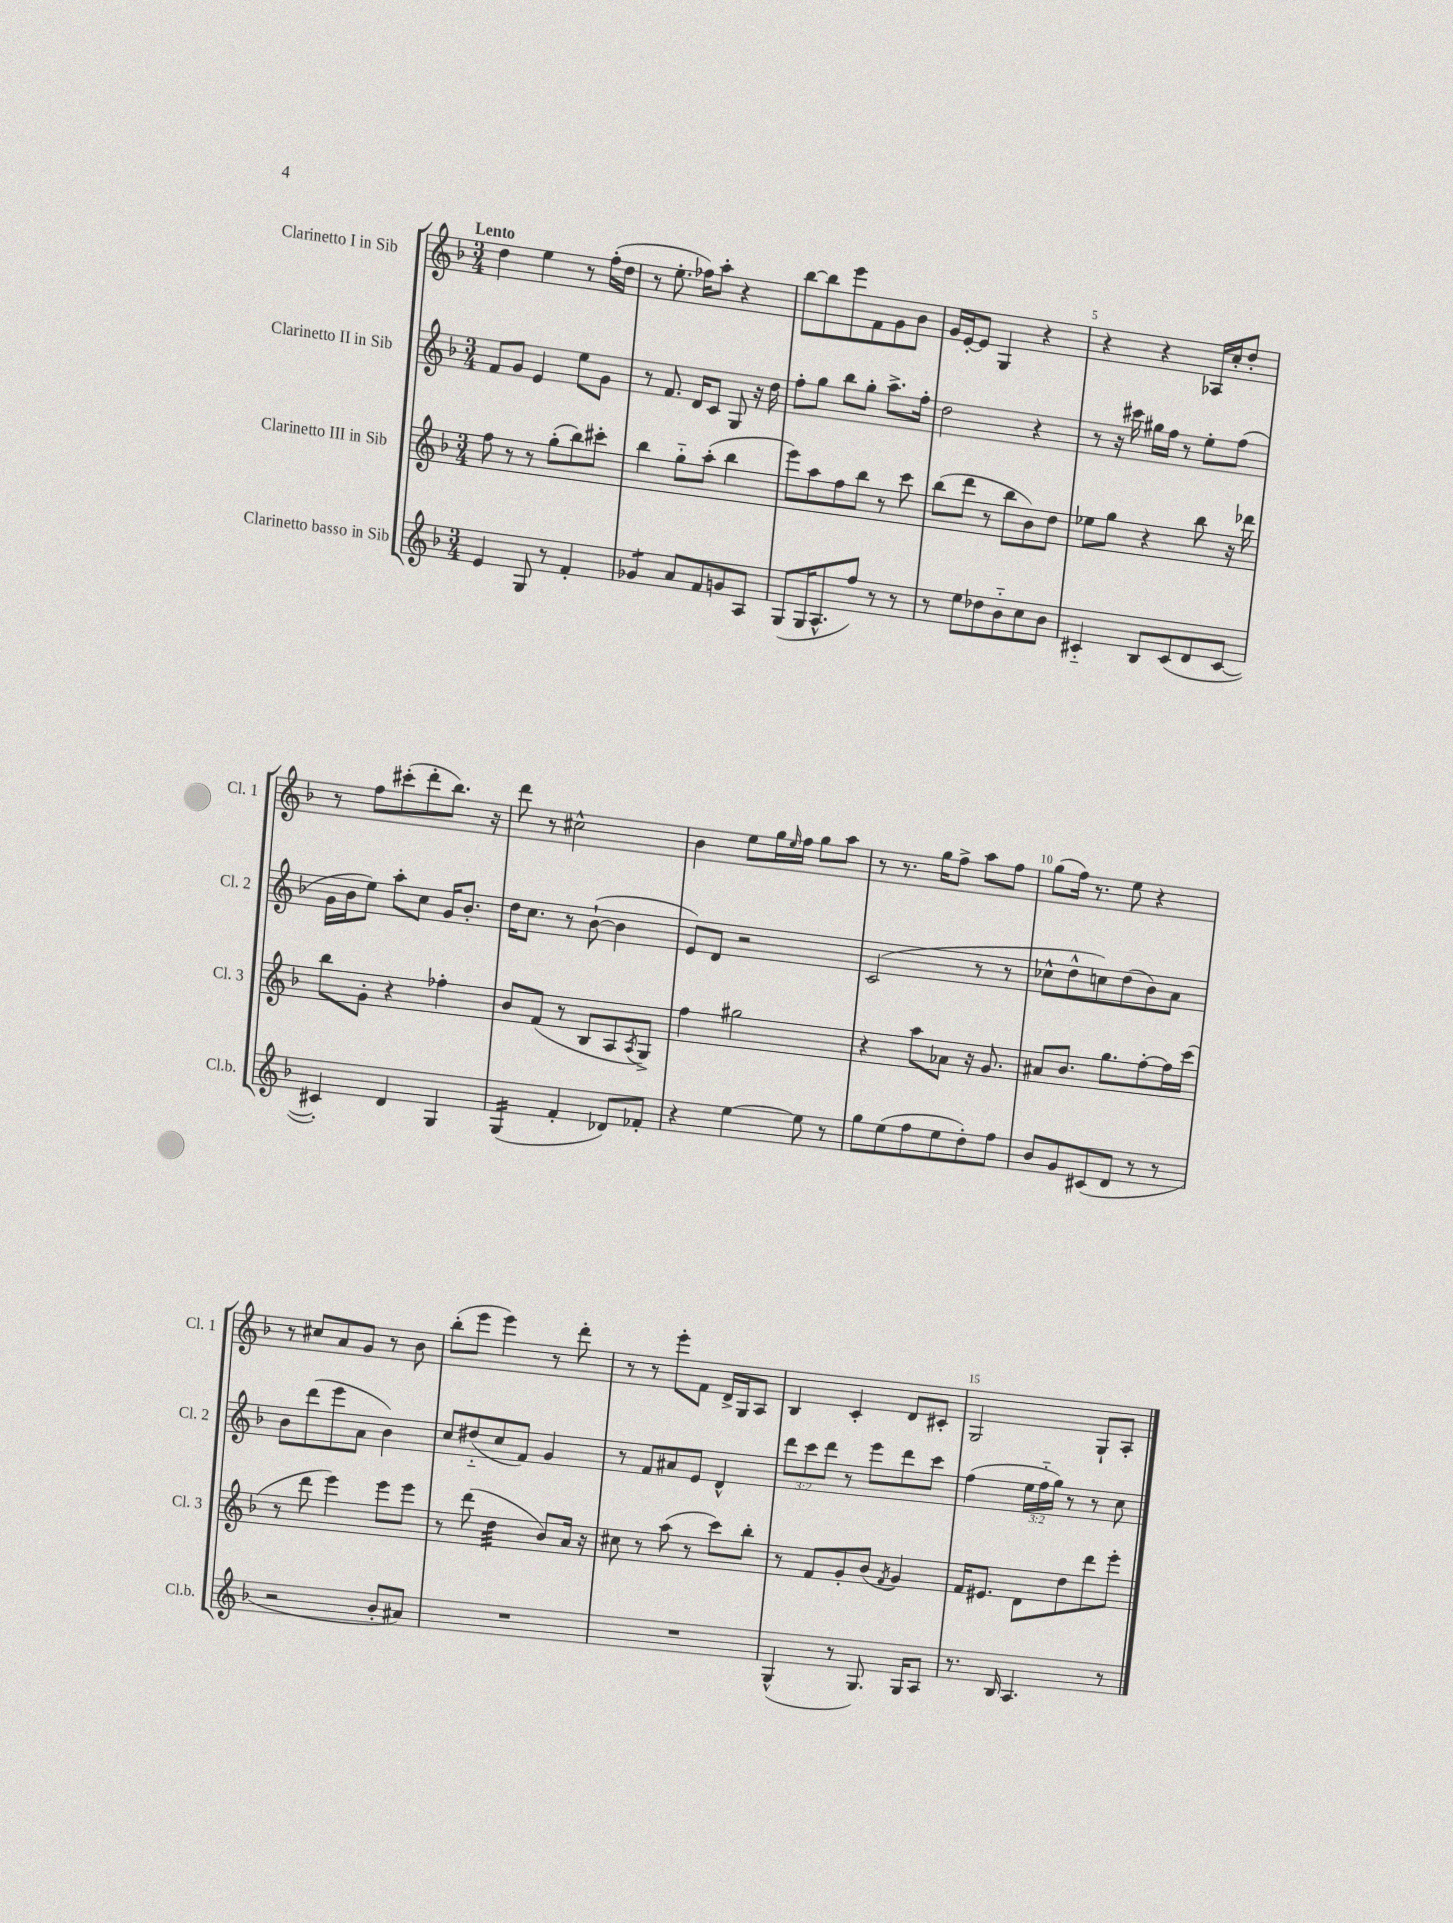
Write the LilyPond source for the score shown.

<<
\new StaffGroup <<
\new Staff = "s0" \with { instrumentName = "Clarinetto I in Sib" shortInstrumentName = "Cl. 1" } {
    \clef treble \key f \major \numericTimeSignature \time 3/4 \tempo "Lento"
    d''4 e''4 r8 f''16-.( d''16 |
    r8 e''8.-. fes''16) a''8-. r4 |
    bes''8~ bes''8 e'''8 f'8 g'8 bes'8 |
    g'16 e'16~-. e'8 g4 r4 |
    r4 r4 aes16 c''16-. d''8-. |
    r8 f''8 cis'''8-.( d'''8-. bes''8.) r16 |
    d'''8 r8 cis''2-^ |
    bes'4 e''8 g''16 \grace { e''16 } f''16 g''8 a''8 |
    r8 r8. g''16 f''8-> a''8 f''8 |
    g''8( f''16) r8. e''8 r4 |
    r8 cis''8 a'8 g'8 r8 bes'8 |
    bes''8-.( e'''8 e'''4) r8 d'''8-. |
    r8 r8 e'''8-. f'8 d'16-> g16 a8 |
    bes4 c'4-. d'8 cis'8-. |
    g2 g8-! a8-. \bar "|." |
}
\new Staff = "s1" \with { instrumentName = "Clarinetto II in Sib" shortInstrumentName = "Cl. 2" } {
    \clef treble \key f \major \numericTimeSignature \time 3/4 \override Staff.TupletNumber.text = #tuplet-number::calc-fraction-text
    f'8 g'8 e'4 e''8 g'8 |
    r8 f'8. d'16 c'8 g8 r16 d''16 |
    f''8-. g''8 bes''8 g''8-. a''8.-> f''16-. |
    d''2 r4 |
    r8 r16 cis'''16 gis''16 f''16 r8 e''8-. f''8( |
    g'16 bes'16 e''8) a''8-. c''8 g'16 bes'8.-. |
    d''16 c''8. r8 bes'8~-!( bes'4 |
    e'8) d'8 r2 |
    c'2( r8 r8 |
    ces''8-^ d''8-^ c''8) d''8( bes'8) a'8 |
    bes'8 d'''8( e'''8 a'8 bes'4) |
    c''8 dis''8-_( c''8 f'8) g'4 |
    r8 f'8 ais'8 e'8 d'4-^ |
    \tuplet 3/2 { d'''8 c'''8 d'''8 } r8 e'''8 d'''8 c'''8 |
    f''4( \tuplet 3/2 { e''16 f''16-_ g''16) } r8 r8 c''8 \bar "|." |
}
\new Staff = "s2" \with { instrumentName = "Clarinetto III in Sib" shortInstrumentName = "Cl. 3" } {
    \clef treble \key f \major \numericTimeSignature \time 3/4
    f''8 r8 r8 g''8-.( bes''8) cis'''8-. |
    bes''4 g''8-_ a''8-.( bes''4 |
    e'''8) a''8 f''8 bes''8 r8 c'''8 |
    bes''8( d'''8 r8 bes''8 bes'8) d''8 |
    ees''8 g''8 r4 bes''8 r16 des'''16 |
    bes''8 g'8-. r4 fes''4-. |
    bes'8 f'8( r8 bes8 a8 \acciaccatura { a8 } g8->) |
    f''4 gis''2 |
    r4 a''8 aes'8 r16 g'8. |
    ais'8 bes'8. g''8. f''8~-. f''16 c'''16( |
    r8 d'''8 e'''4) e'''8 e'''8 |
    r8 d'''8( d''4:32 bes'8) a'16 r16 |
    cis''8 r8 a''8( r8 c'''8) bes''8-. |
    r8 f'8 g'8-. bes'8( \acciaccatura { f'8 } g'4) |
    f'16 eis'8. d'8 d''8 d'''8 e'''8-. \bar "|." |
}
\new Staff = "s3" \with { instrumentName = "Clarinetto basso in Sib" shortInstrumentName = "Cl.b." } {
    \clef treble \key f \major \numericTimeSignature \time 3/4
    e'4 g8 r8 f'4-. |
    ges'4:8 a'8 f'8 g'8 a8 |
    g8( g16 a8.-^ f''8) r8 r8 |
    r8 e''8 des''8 bes'8-_ c''8 bes'8 |
    cis'4-_ bes8 cis'8( d'8 cis'8~ |
    cis'4-.) d'4 g4 |
    g4:16( f'4-. des'8) fes'8-. |
    r4 e''4~ e''8 r8 |
    g''8 e''8( f''8 e''8 d''8-.) f''8 |
    bes'8 g'8 cis'8( d'8 r8 r8 |
    r2 bes'8-. ais'8) |
    R2. |
    R2. |
    g4-^( r8 g8.) g16 a8 |
    r8. bes16 a4. r8 \bar "|." |
}
>>
>>
\layout { \context { \Score \override BarNumber.break-visibility = ##(#f #t #t) barNumberVisibility = #(every-nth-bar-number-visible 5) } }
